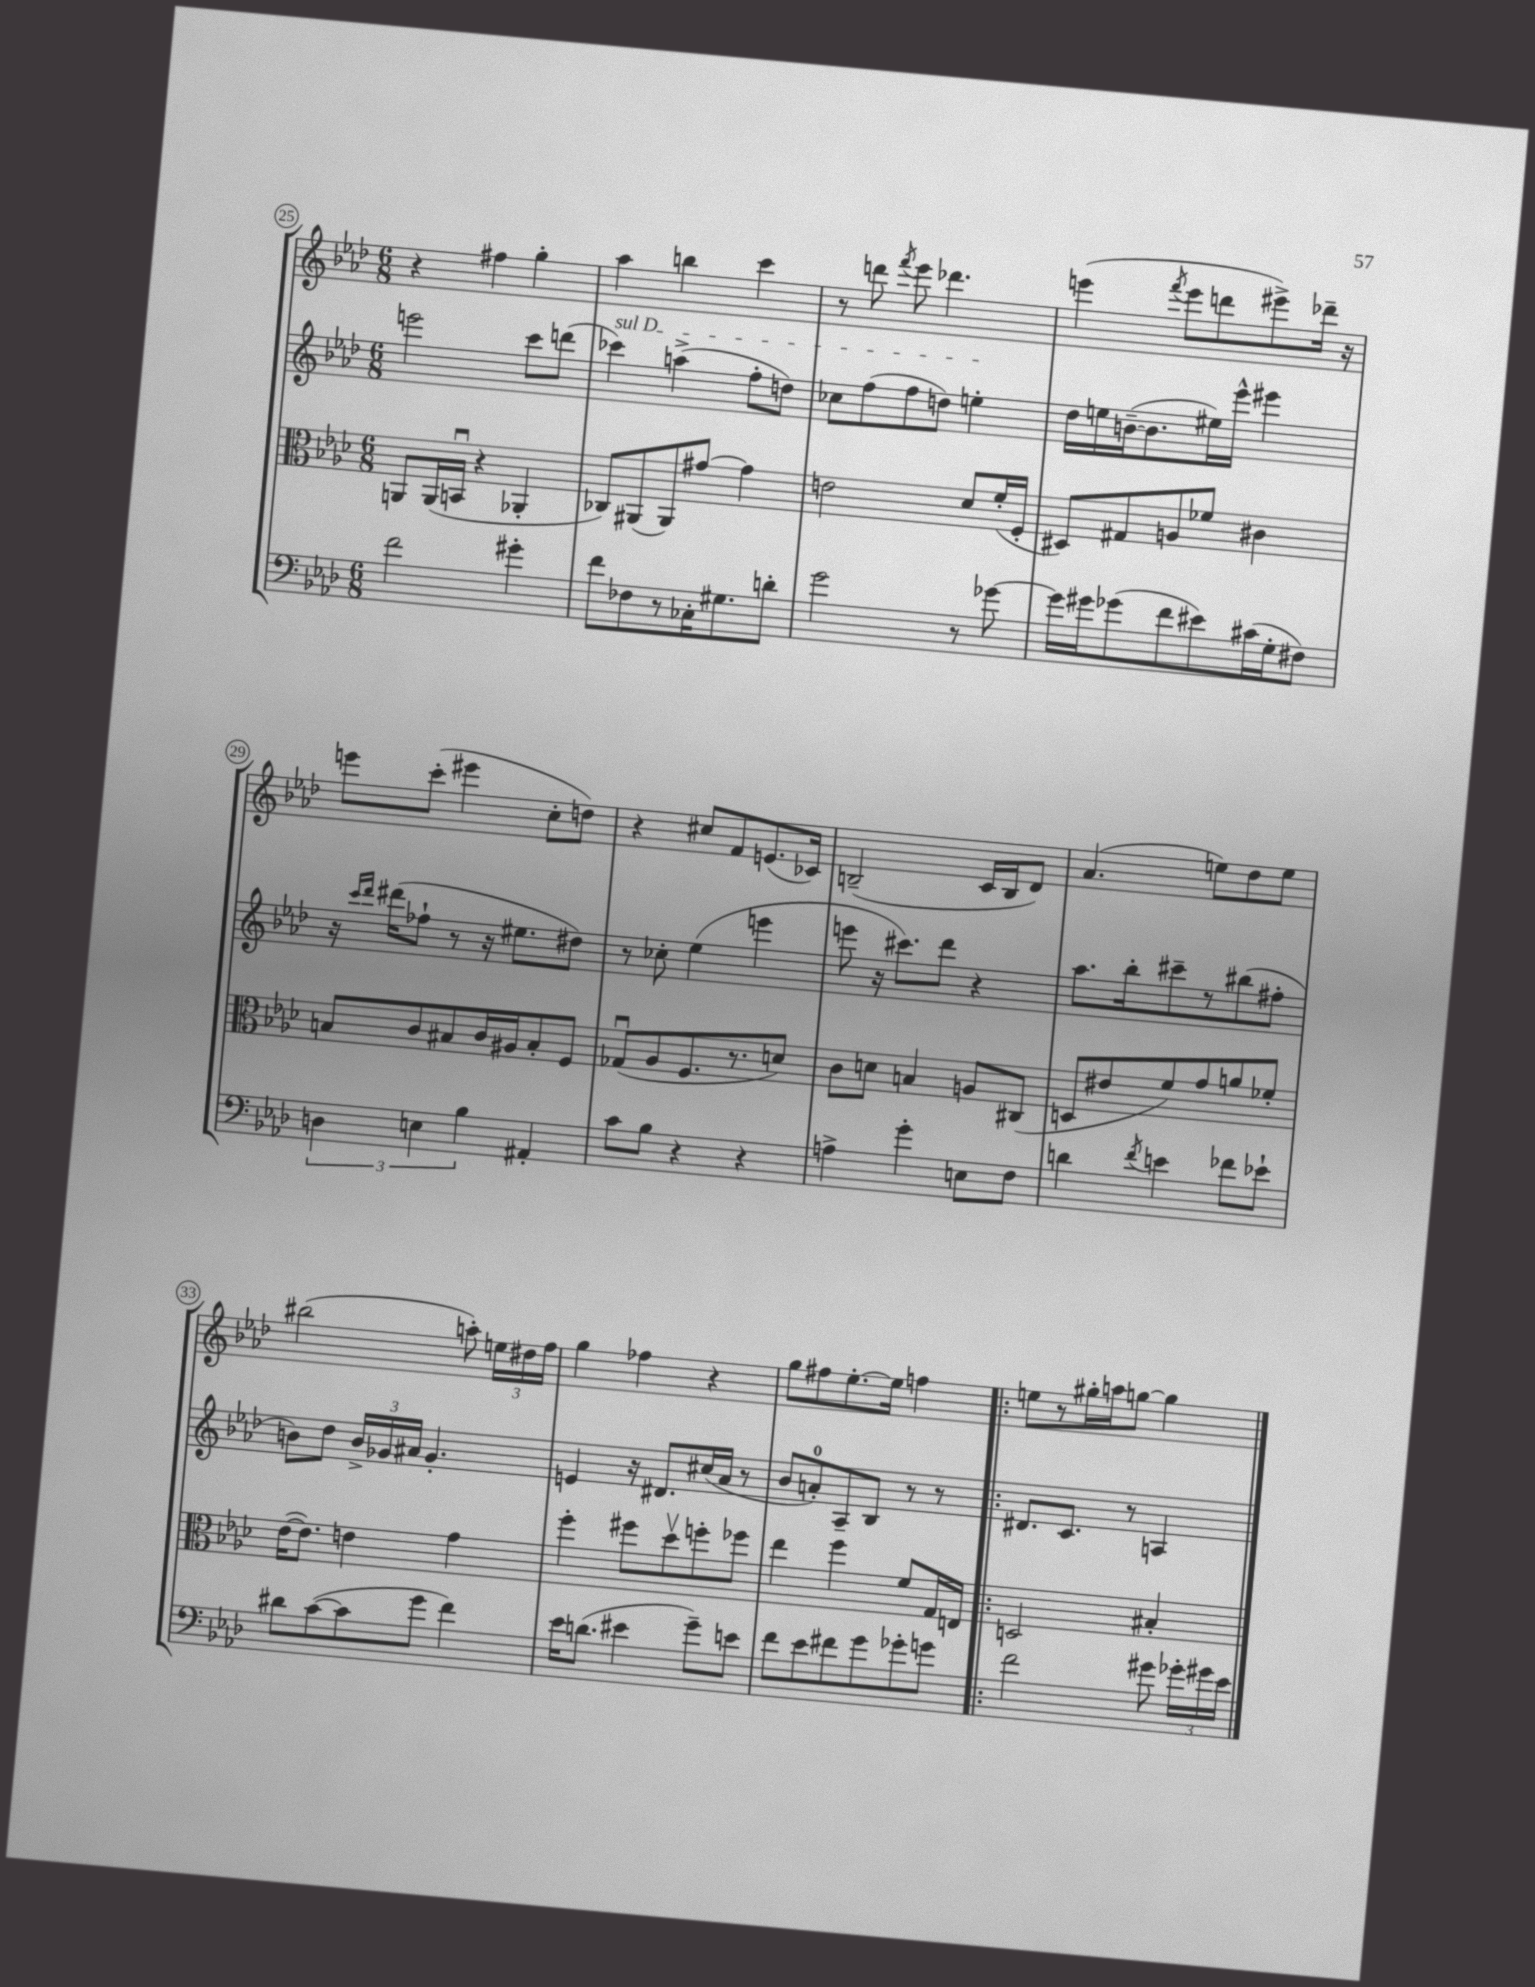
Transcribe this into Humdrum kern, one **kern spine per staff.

**kern	**kern	**kern	**kern
*part4	*part3	*part2	*part1
*staff4	*staff3	*staff2	*staff1
*clefF4	*clefC3	*clefG2	*clefG2
*k[b-e-a-d-]	*k[b-e-a-d-]	*k[b-e-a-d-]	*k[b-e-a-d-]
*M6/8	*M6/8	*M6/8	*M6/8
=25	=25	=25	=25
2f\	8AAn/L	2eeen\	4r
.	(16AA/L	.	.
.	16BBnu/JJ	.	.
.	4r	.	4ff#X\
4g#X'\	4AA-X'/	8ccc\L	4gg'\
.	.	(8dddn\J	.
=26	=26	=26	=26
!	!	!LO:TX:a:i:t=sul D	!
8f\L	8C-X/L)	4ccc-X\)	4aa-\
8F-X\	(8AA#X/	.	.
8r	8AA#/)	(4aan^\	4bbn\
16C-X'\K	[8g#X/J	.	.
8.G#X\	.	.	.
.	4g#\]	8ff'\L	4ccc\
8dn'\J	.	8ddn\J)	.
=27	=27	=27	=27
2g\	2en\	8cc-X\L	8r
.	.	(8ff\	8dddn\
.	.	.	8qfff/
.	.	8ff\	8eee-\
.	.	8ddn\J)	4.ddd-X\
8r	8d-/L	4een'\	.
[8g-X\	(16f'/L	.	.
.	16F'/JJ	.	.
=28	=28	=28	=28
16g-\LL]	8D#X/L)	16dd-\LL	(4eeen\
16g#X\J	.	16een\	.
(8g-X\	8G#X/	([16bn~\J	.
.	.	8.b\]	.
.	.	.	8qfff/
8f\	8An/	.	8eee\L
8e#X\)	8f-X/J	16ee#X\L)	8dddn\
.	.	16eee-^^\JJ	.
(16c#X\L	4c#X\	4eee#X\	8eee#X^\)
16G'\J	.	.	.
8F#X\J)	.	.	16ddd-X~\Jk
.	.	.	16r
!!LO:LB:g=z
=29	=29	=29	=29
6Dn\	8Bn/L	16r	8eeen\L
.	.	16qqccc/LL	.
.	.	16qqddd-/JJ	.
.	.	(16ddd#X\KL	.
.	8c/	8ff-X`\J	(8ccc'\J
6En\	.	.	.
.	8B#X/	8r	4eee#X\
6B-\	.	.	.
.	16c/L	16r	.
.	16A#X/J	8.ee#X\L	.
4AA#X'/	8B#'/	.	8cc'\L
.	8F/J	8dd#X\J)	8ddn\J)
=30	=30	=30	=30
8c\L	(8G-Xu/L	8r	4r
8B-\J	8A-/	8cc-X'\	.
4r	8.F/	(4ee-\	8cc#X/L
.	.	.	8f/
.	8.r	.	.
4r	.	4eeen\	(8.en/
.	8dn/J)	.	.
.	.	.	16c-X/Jk)
=31	=31	=31	=31
4An^\	8c\L	8eeen\	(2Bn~/
.	8dn\J	16r	.
.	.	8.ccc#X\L)	.
4g'\	4Bn/	.	.
.	.	8ddd-\J	.
8En\L	8An/L	4r	16c/LL
.	.	.	16B/J
8F\J	(8C#X/J	.	8d-/J)
=32	=32	=32	=32
4dn\	8Dn/L	8.aa-\L	(4.a-/
.	8e#X/	.	.
.	.	16bb-'\k	.
8qf/	.	.	.
4en\	8f/)	8ccc#X~\	.
.	8g/	8r	8een\L)
8f-X\L	8an/	(8bb#X\	8dd-\
8e-X`\J	8f-X'/J	8ff#X'\J	8ee\J
!!LO:LB:g=z
=33	=33	=33	=33
8d#X\L	([16e-\KL	8bn\L)	(2bb#X\
.	8.e-\J])	.	.
([8c\	.	8dd-\J	.
8c\]	4en\	24b^/LL	.
.	.	24g-X/	.
.	.	24a#X/JJ	.
8g\J	.	4.g-'/	.
4f\)	4g\	.	8aan'\)
.	.	.	24een\LL
.	.	.	24dd#X\
.	.	.	24ff\JJ
=34	=34	=34	=34
16e-\KL	4ff'\	4en/	4gg\
(8.dn\J	.	.	.
4e#X\	8ff#X\L	16r	4ff-X\
.	.	8.d#X/L	.
.	8dd-v\	.	.
8g~\L)	8ffn'\	(16cc#X/L	4r
.	.	16a-/JJ	.
8en\J	8ff-X\J	8r	.
=35	=35	=35	=35
8f\L	4ee-\	8b-/L	8gg\L
8e-\	.	8an'/)	8ff#X\
8f#X\	4ff\	8A-~/	[8.ee-'\
8g\	.	8B-/J	.
.	.	.	16ee-\Jk]
8g-X'\	8f/L	8r	4ffn\
8gn\J	16G/L	8r	.
.	16En/JJ	.	.
=36!|:	=36!|:	=36!|:	=36!|:
2f\	2Dn/	8.d#X/L	8een\L
.	.	.	8r
.	.	8.c/J	.
.	.	.	16gg#X'\L
.	.	.	16aan\J
.	.	8r	[8ggn\J
8g#X\	4B#X'/	4An/	4gg\]
24g-X'\LL	.	.	.
24g#X\	.	.	.
24e-\JJ	.	.	.
==	==	==	==
*-	*-	*-	*-
